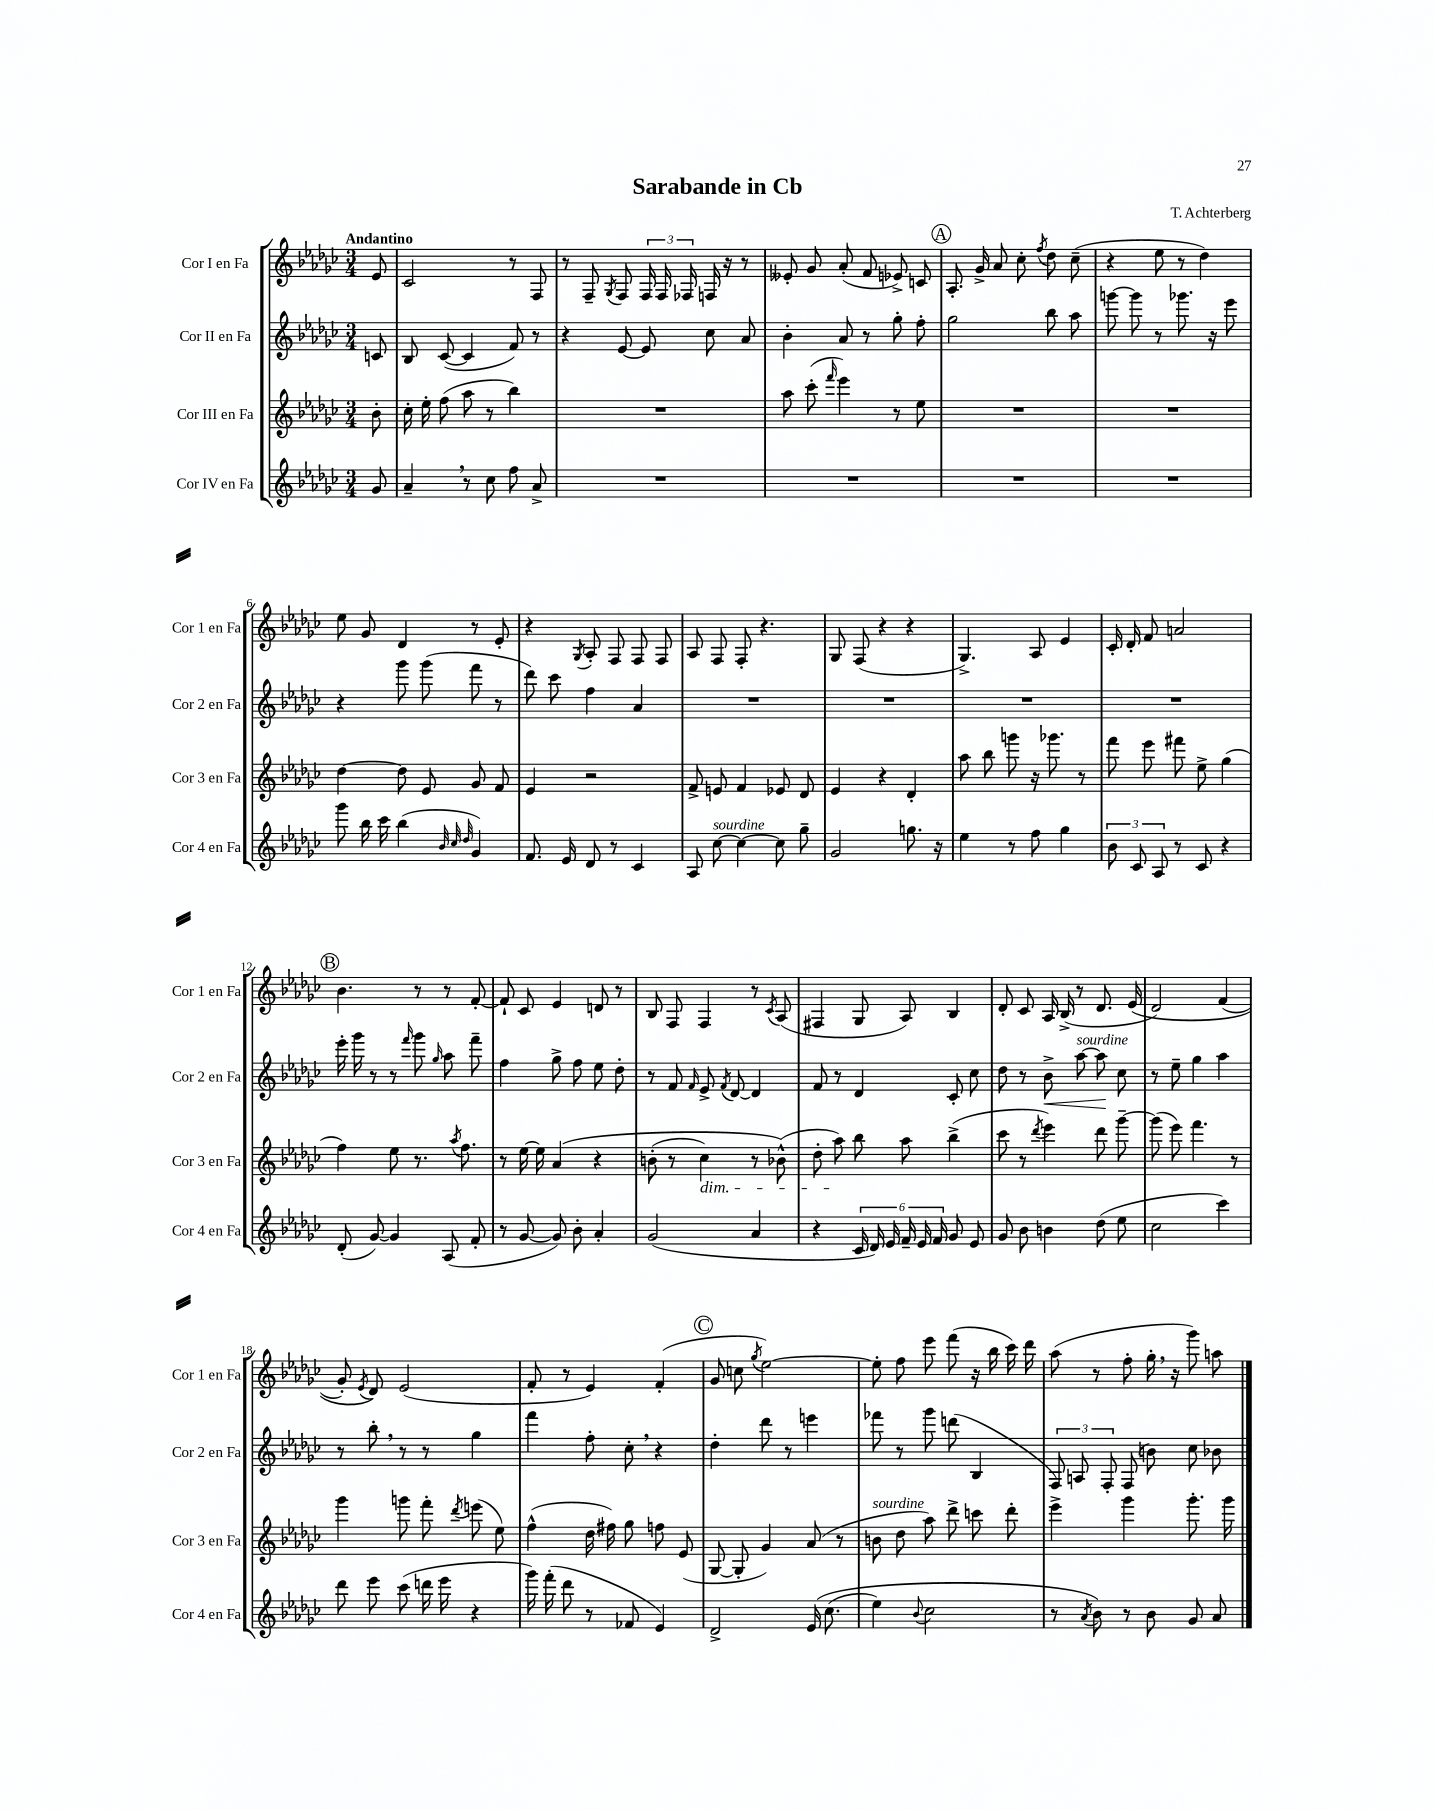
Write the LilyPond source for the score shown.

\header { title = "Sarabande in Cb" composer = "T. Achterberg" }
<<
\new StaffGroup <<
\new Staff = "s0" \with { instrumentName = "Cor I en Fa" shortInstrumentName = "Cor 1 en Fa" } {
    \clef treble \key ges \major \numericTimeSignature \time 3/4 \partial 8 \tempo "Andantino"
    \autoBeamOff ees'8 |
    ces'2 r8 f8 |
    r8 f8-- \acciaccatura { ges8 } f8 \tuplet 3/2 { f16 f16 fes16 } f16 r16 r8 |
    eeses'8-. ges'8 aes'8-.( f'8 ees'8->) c'8 |
    \mark \markup { \circle "A" } aes8.-. ges'16-> aes'8 ces''8-. \acciaccatura { f''8 } des''8 ces''8--( |
    r4 ees''8 r8 des''4) |
    ees''8 ges'8 des'4 r8 ees'8-. |
    r4 \acciaccatura { ges8 } aes8-. f8 f8 f8 |
    aes8 f8 f8-. r4. |
    ges8 f8( r4 r4 |
    ges4.->) aes8 ees'4 |
    ces'16-. des'16-. f'8 a'2 |
    \mark \markup { \circle "B" } bes'4. r8 r8 f'8~-. |
    f'8-! ces'8 ees'4 d'8 r8 |
    bes8 f8 f4 r8 \acciaccatura { ces'8 } aes8( |
    fis4 ges8 aes8) bes4 |
    des'8-. ces'8 aes16 bes16->( r8 des'8. ees'16\( |
    des'2) f'4( |
    ges'8-.) \acciaccatura { ees'8 } des'8\) ees'2( |
    f'8-. r8 ees'4) f'4-.( |
    \mark \markup { \circle "C" } ges'8 c''8 \acciaccatura { ges''8 } ees''2~) |
    ees''8-. f''8 ees'''8 f'''8( r16 bes''16 ces'''16) des'''16 |
    aes''8( r8 f''8-. ges''16-. \breathe r16 ges'''8) a''8 \bar "|." |
}
\new Staff = "s1" \with { instrumentName = "Cor II en Fa" shortInstrumentName = "Cor 2 en Fa" } {
    \clef treble \key ges \major \numericTimeSignature \time 3/4 \partial 8
    \autoBeamOff c'8 |
    bes8 ces'8~( ces'4 f'8) r8 |
    r4 ees'8~ ees'8 ces''8 aes'8 |
    bes'4-. aes'8 r8 ges''8-. f''8-. |
    \mark \markup { \circle "A" } ges''2 bes''8 aes''8 |
    g'''8~ g'''8 r8 ges'''8. r16 ees'''8 |
    r4 ges'''8 ges'''8( f'''8 r8 |
    des'''8) ces'''8 f''4 aes'4 |
    R2. |
    R2. |
    R2. |
    R2. |
    \mark \markup { \circle "B" } ees'''16-. ges'''16 r8 r8 \grace { f'''16 } ges'''8 \grace { ges''16 } aes''8 f'''8-- |
    f''4 ges''8-> f''8 ees''8 des''8-. |
    r8 f'8 \grace { f'16 } ees'8-> \acciaccatura { f'8 } des'8~ des'4 |
    f'8 r8 des'4 ces'8-. ces''8 |
    des''8 r8 bes'8->\< aes''8~^\markup { \italic "sourdine" } aes''8\! ces''8 |
    r8 ees''8-- ges''4 aes''4 |
    r8 bes''8-. \breathe r8 r8 ges''4 |
    f'''4 f''8-. ces''8-. \breathe r4 |
    \mark \markup { \circle "C" } des''4-. des'''8 r8 e'''4 |
    fes'''8 r8 ges'''8 d'''8( bes4 |
    \tuplet 3/2 { f8) a8 f8-. } f8( b'8) ces''8 bes'8 \bar "|." |
}
\new Staff = "s2" \with { instrumentName = "Cor III en Fa" shortInstrumentName = "Cor 3 en Fa" } {
    \clef treble \key ges \major \numericTimeSignature \time 3/4 \partial 8
    \autoBeamOff bes'8-. |
    ces''16-. ees''16-. f''8( aes''8 r8 bes''4) |
    R2. |
    aes''8 ces'''8-.( \grace { f'''16 } ees'''4) r8 ees''8 |
    \mark \markup { \circle "A" } R2. |
    R2. |
    des''4~ des''8 ees'8 ges'8 f'8 |
    ees'4 r2 |
    f'8-> e'8 f'4 ees'8 des'8 |
    ees'4 r4 des'4-. |
    aes''8 bes''8 g'''8 r16 ges'''8. r8 |
    f'''8 ees'''8 fis'''8 ees''8-> ges''4( |
    \mark \markup { \circle "B" } f''4) ees''8 r8. \acciaccatura { aes''8 } f''8. |
    r8 ees''16~ ees''16 aes'4\( r4 |
    b'8-.( r8 ces''4\dim) r8 bes'8-^(\) |
    des''8-. aes''8\!) bes''8 aes''8 bes''4->( |
    ces'''8 r8 \acciaccatura { des'''8 } ees'''4) des'''8 ges'''8~-- |
    ges'''8( ees'''8) f'''4. r8 |
    ges'''4 g'''8 f'''8-. \acciaccatura { des'''8 } e'''8( ees''8) |
    f''4-^( des''16 fis''16) ges''8 f''8 ees'8( |
    \mark \markup { \circle "C" } ges8~ ges8-. ges'4) aes'8( r8 |
    b'8^\markup { \italic "sourdine" } des''8 aes''8) des'''8-> c'''8 des'''8-. |
    ees'''4-> ges'''4 ges'''8.-. ges'''16 \bar "|." |
}
\new Staff = "s3" \with { instrumentName = "Cor IV en Fa" shortInstrumentName = "Cor 4 en Fa" } {
    \clef treble \key ges \major \numericTimeSignature \time 3/4 \partial 8
    \autoBeamOff ges'8 |
    aes'4-- \breathe r8 ces''8 f''8 aes'8-> |
    R2. |
    R2. |
    \mark \markup { \circle "A" } R2. |
    R2. |
    ges'''8 bes''16 ces'''16 bes''4( \grace { bes'32 ces''32 des''32 } ges'4) |
    f'8. ees'16 des'8 r8 ces'4 |
    aes8 ces''8~^\markup { \italic "sourdine" } ces''4~ ces''8 ges''8-- |
    ges'2 g''8. r16 |
    ees''4 r8 f''8 ges''4 |
    \tuplet 3/2 { bes'8 ces'8 aes8 } r8 ces'8 r4 |
    \mark \markup { \circle "B" } des'8-.( ges'8~) ges'4 aes8( f'8-. |
    r8 ges'8~ ges'8) bes'8-. aes'4-. |
    ges'2( aes'4 |
    r4 \tuplet 6/4 { ces'16 des'16) ees'16 f'16-- ees'16 f'16 } ges'8 ees'8 |
    ges'8 bes'8 b'4 des''8( ees''8 |
    ces''2 ces'''4) |
    des'''8 ees'''8 ces'''8( d'''16 ees'''16 r4 |
    ges'''16) f'''16-.( des'''8 r8 fes'8 ees'4) |
    \mark \markup { \circle "C" } des'2-> ees'16\( ces''8.( |
    ees''4) \appoggiatura { bes'8 } ces''2 |
    r8 \acciaccatura { aes'8 } bes'8\) r8 bes'8 ges'8 aes'8 \bar "|." |
}
>>
>>
